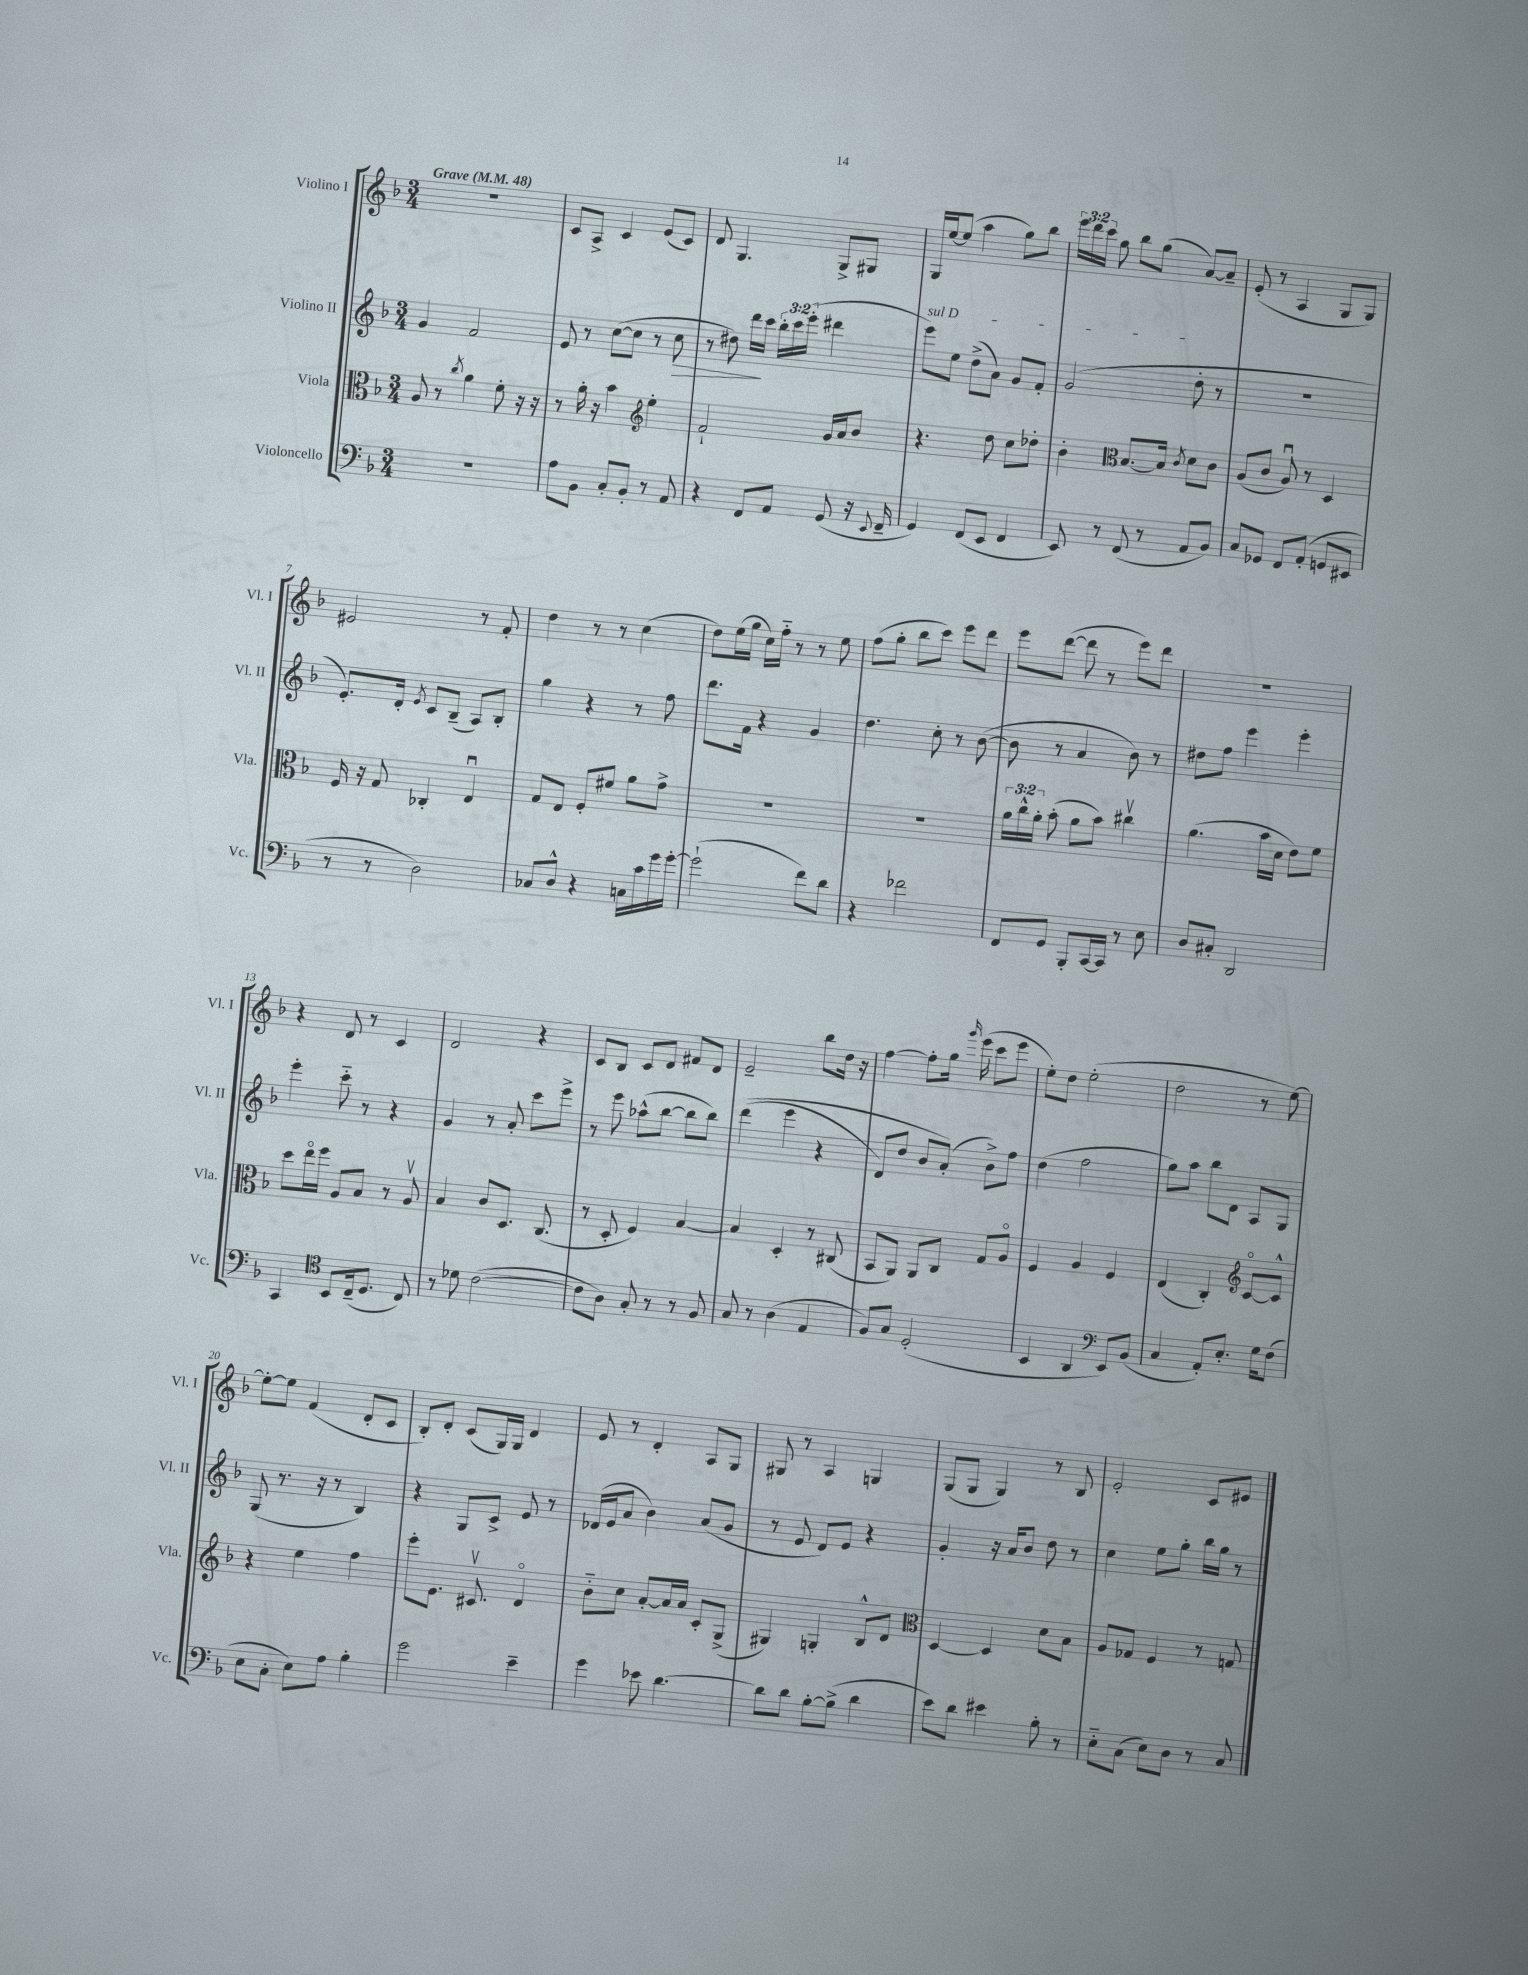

**kern	**kern	**kern	**kern
*staff4	*staff3	*staff2	*staff1
*clefF4	*clefC3	*clefG2	*clefG2
*k[b-]	*k[b-]	*k[b-]	*k[b-]
*M3/4	*M3/4	*M3/4	*M3/4
*MM48	*MM48	*MM48	*MM48
2.r	8A	4g	2.r
.	8r	.	.
.	8qcc	.	.
.	4a	2f	.
.	8f'	.	.
.	16r	.	.
.	16r	.	.
=	=	=	=
8A	8r	8e	8c
8BB-	16a'	8r	8A^
.	16r	.	.
8C'	4b-	([8cc	4c
8BB-'	.	8cc]	.
*	*clefG2	*	*
8r	4ee'	8r	(8e
8AA	.	8cc	8c)
=	=	=	=
4r	2f`	8r	8d
.	.	8dd#)	4.G
8FF	.	16ddd	.
.	.	16ccc	.
8AA	.	24bb-'	.
.	.	24ccc	.
.	.	(24eee'	.
(8GG	16g	4ddd#	8G^
.	16a	.	.
16r	8b-	.	8G#
8qqEE	.	.	.
16FF~	.	.	.
=	=	=	=
4GG)	4.r	8eee)	16G
.	.	.	[16ee
.	.	8ee	(8ee]
(8FF	.	(8dd^	4aa
8EE	8dd	8a)	.
4FF	8cc	8g	8gg)
.	8dd-'	8f'	8bb-
=	=	=	=
8EE)	4b-'	(2g	24eee
.	.	.	24ddd
.	.	.	24ccc
8r	.	.	8gg
*	*clefC3	*	*
(8FF	[8.B-	.	8bb-
8r	.	.	(8gg
.	16B-]	.	.
.	8qc	.	.
8AA	8d	8dd'	[8a)
8BB-)	8c	8r	8a~]
=	=	=	=
8C	(8A	2.r	(8e'
8GG-	8c	.	8r
8FF	8Au)	.	4A
(8AA'	8r	.	.
8GG	4D	.	8G
8EE#	.	.	8G)
=	=	=	=
8r	16F	8.e')	2e#
.	16r	.	.
8r	8G	.	.
.	.	16d'	.
.	.	8qe	.
2D)	4C-'	8c	.
.	.	(8B-~	.
.	4Eu	8A)	8r
.	.	8B-'	8f'
=	=	=	=
8C-	8G	4gg	4dd
8D^^	8E	.	.
4r	8F'	4r	8r
.	8f#	.	8r
16C	8a	8r	(4cc
16c	.	.	.
16g	8g^	8ff	.
[16g'	.	.	.
=	=	=	=
(2g`]	2.r	8.ddd	8dd)
.	.	.	(16ee
.	.	16f	16gg
.	.	4r	16cc)
.	.	.	16ff'~
.	.	.	8r
8f)	.	4g	8r
8d	.	.	8ee
=	=	=	=
4r	2.r	4.dd	(8ff
.	.	.	8gg'
2f-	.	.	8bb-
.	.	8cc'	8ccc)
.	.	8r	8eee
.	.	([8b-	8ddd
=	=	=	=
8FF	24a	8b-]	8eee
.	24cc^^	.	.
.	24a'	.	.
8GG	(8b-'	8r	([8ddd
8BBB-'	8a	4a	8ddd]
[16CC	8b-)	.	8r
16CC]	.	.	.
8r	4cc#v	8b-)	8eee)
8E	.	8r	8ddd
=	=	=	=
8D	(4.a	8dd#	2.r
8C#'	.	8ff	.
2DD	.	4eee	.
.	16b-	.	.
.	16d	.	.
.	8e)	4eee'	.
.	8f	.	.
=	=	=	=
4CC	8dd	4eee'	4r
.	16eeo	.	.
.	16ff	.	.
*clefC4	*	*	*
8BB-	8A	8ccc'~	8d
(16C~	8B-	8r	8r
8.D	.	.	.
.	8r	4r	4c
8C)	8Av	.	.
=	=	=	=
8r	4B-	4g	2d
8d-	.	.	.
([2c	8c	8r	.
.	8.D	8a'	.
.	.	8ccc	4r
.	(8.C	.	.
.	.	8eee^	.
=	=	=	=
8c]	8r	8r	8c
8A)	8D'	8eee	8B-
8G'	4F)	(8aa-^^	8c
8r	.	[8bb-	8d
8r	[4B-	8bb-]	8f#
8F	.	8bb-)	8d
=	=	=	=
8G	4B-]	&((4ddd	2e~
8r	.	.	.
(4A	4D'	4eee	.
4E	8r	4r	8bb-
.	(8C#	.	16dd
.	.	.	16r
=	=	=	=
8F)	8BB-	8d)	[4ff
8G	8AA)	8dd	.
(2D'	8AA	8b-	8ff']
.	8C	(8a'&)	16gg
.	.	.	16qqggg
.	.	.	(16eee
.	8G	8b-^)	8ccc
.	8Ao	8ff	8eee
=	=	=	=
4BB-	4F	(4dd	8ee')
.	.	.	8dd
4AA	4A	2ff	(2ee'
*clefF4	*	*	*
8EE)	4F	.	.
(8BB-	.	.	.
=	=	=	=
4C	(4E	8gg)	2dd
.	.	8aa	.
8AA')	4C')	8bb-	.
8.E'	.	8d	.
*	*clefG2	*	*
.	[8co	8A	8r
16G	.	.	.
(8F	8c^^]	8G	[8ee)
=	=	=	=
8E	4r	(8G	8ee'_
8C'	.	8.r	8ee]
8E)	4ee	.	(4f
.	.	16r	.
8A	.	8r	.
4B-'	4ff	4B-)	8d'
.	.	.	8c
=	=	=	=
2g	8eee'	4r	8B-')
.	8.e	.	8d'
.	.	8G	(8c
.	8.c#v	.	.
.	.	8c^	16G)
.	.	.	16G
4e~	4do	8e	4d
.	.	8r	.
=	=	=	=
4g	8b-'~	(16d-	8e
.	.	16e	.
.	8cc	8a	8r
8e-	[8a'	4b-)	4d'
[4.d	16a]	.	.
.	16a	.	.
.	8c'	(8a	8A
.	(8G^	8g	8G
=	=	=	=
8d]	4G#)	8r	8G#
8d	.	8e	8r
[8B-'	4G'	8d)	4A
(8B-^]	.	8e	.
4d	8B-^^	4r	4G
.	8d	.	.
=	=	=	=
*	*clefC3	*	*
8e)	[4D	4g'	(8G
8d	.	.	8G
4e#	4D]	16r	4G)
.	.	16a	.
.	.	8b-	.
8B-'	8d	8dd	8r
8r	8B-	8r	8B-
=	=	=	=
8E'~	8A	4cc	2e'
(8C	8G-	.	.
8E)	4F	8ee	.
8D	.	8gg'	.
8r	8r	16bb-	8c
.	.	16gg	.
8C	8G	8r	8e#
==	==	==	==
*-	*-	*-	*-
